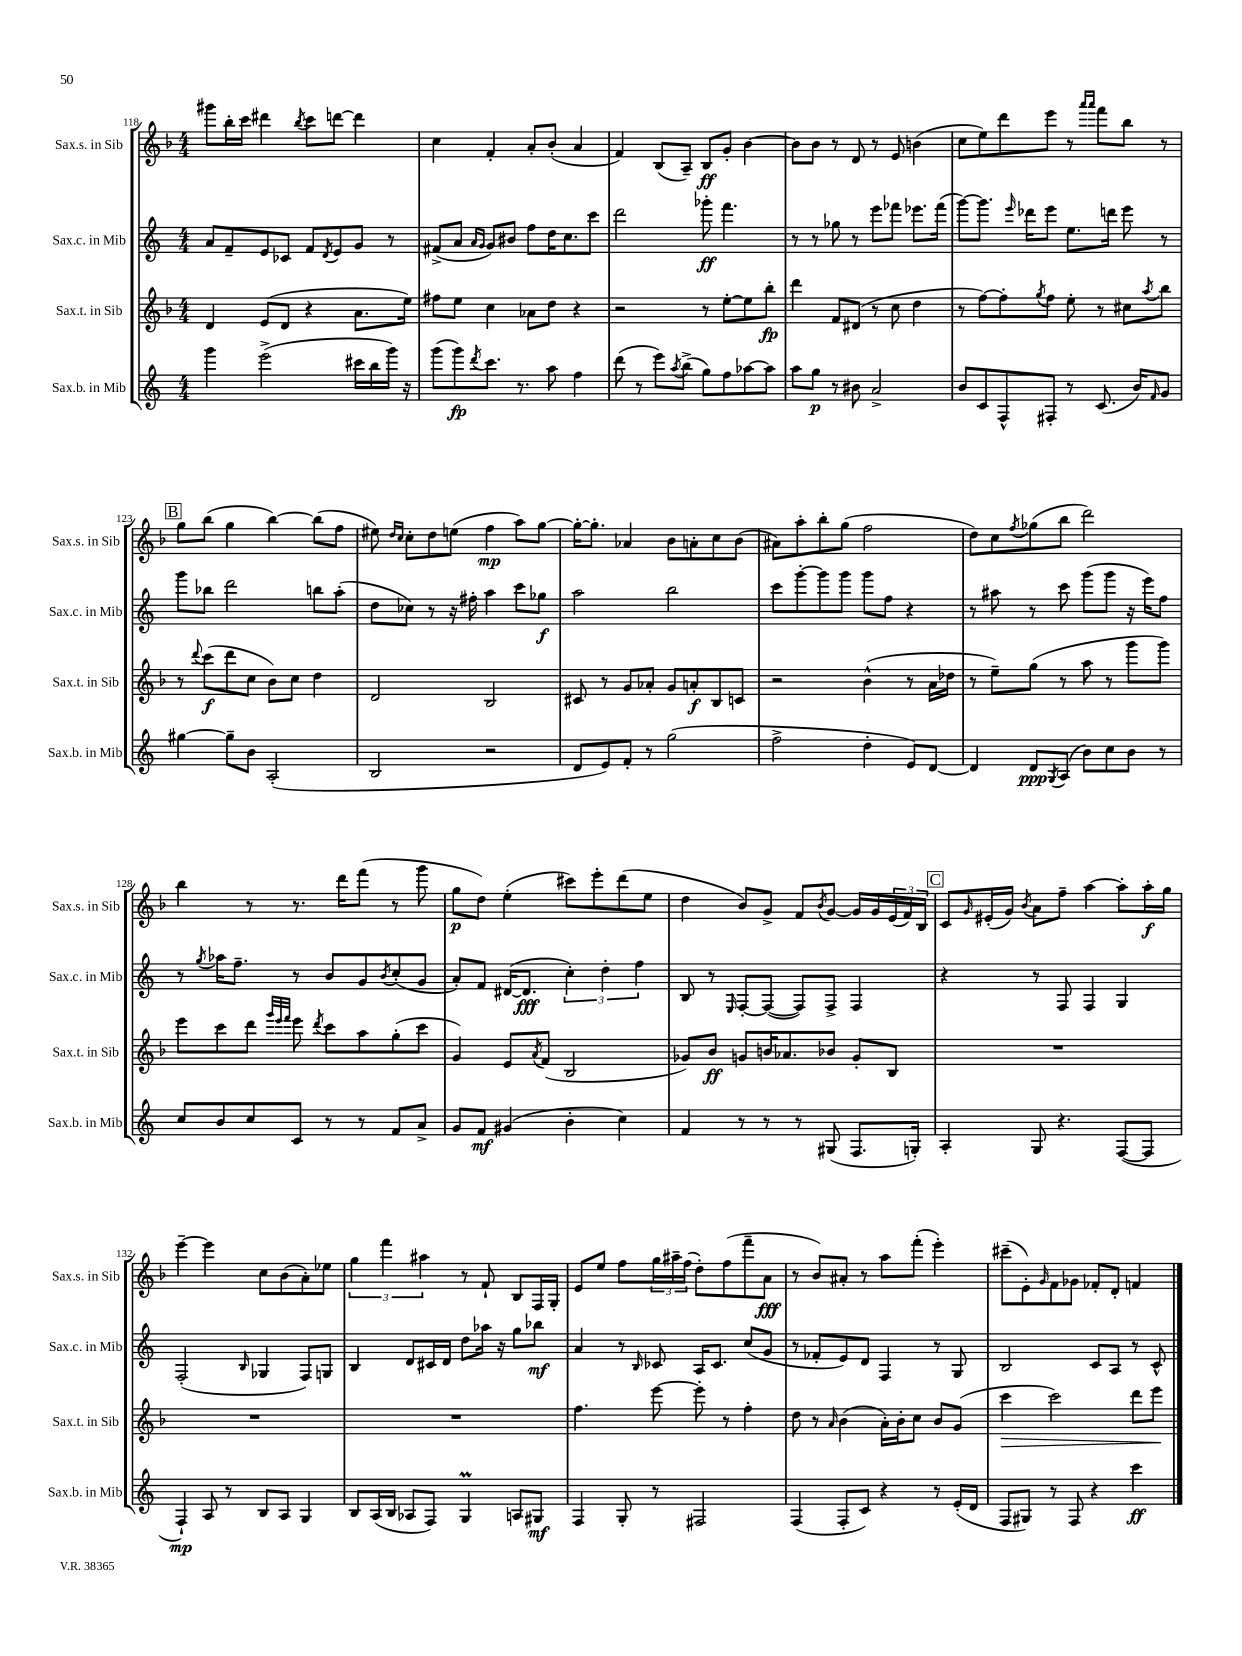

**kern	**kern	**kern	**kern
*staff4	*staff3	*staff2	*staff1
*clefG2	*clefG2	*clefG2	*clefG2
*k[]	*k[b-]	*k[]	*k[b-]
*M4/4	*M4/4	*M4/4	*M4/4
4ggg\	4d/	8a/L	8ggg#\L
.	.	8f~/	16bb-'\L
.	.	.	16ccc\JJ
(2eee^\	(8e/L	8e/	4ddd#\
.	8d/J	8c-/J	.
.	.	.	8qbb-/
.	4r	8f/L	8ccc\L
.	.	8qd/	.
.	.	8e/	[8ddd\J
16ccc#\LL	8.a\L	8g/J	4ddd\]
16bb\	.	.	.
16ggg\JJ)	.	8r	.
16r	16ee\Jk)	.	.
=	=	=	=
(8ggg\L	8ff#\L	(8f#^/L	4cc\
8ggg\)	8ee\J	8a/J	.
.	.	16qqa/LL	.
8qddd/	.	16qqg/JJ	.
8.ccc\J	4cc\	8g/L)	4f'/
.	.	8b#/J	.
8.r	.	.	.
.	8a-\L	8ff\L	8a'/L
8aa\	8dd\J	16dd\K	(8b-'/J
.	.	8.cc\	.
4ff\	4r	.	4a/
.	.	8ccc\J	.
=	=	=	=
(8ddd\	2r	2ddd\	4f/)
8r	.	.	.
8eee\L)	.	.	(8B-/L
8qaa/	.	.	.
(8bb^\J	.	.	8A~/J)
8gg\L)	8r	8ggg-'\	8B-/L
8ff\	[8ee'\L	4.fff\	8g'/J
[8aa-\	8ee\]	.	[4b-\
8aa-\]J	8bb-'\J	.	.
=	=	=	=
8aa\L	4ddd\	8r	8b-\]L
8gg\J	.	8r	8b-\J
8r	8f/L	8gg-\	8r
8b#\	(8d#/J	8r	8d/
2a^/	8r	8eee\L	8r
.	8cc\	8fff-\J	8e/
.	4dd\	8.eee-\L	(4b\
.	.	(16fff-\Jk	.
=	=	=	=
8b/L	8r	[8ggg\L)	8cc\L
8c/	[8ff\L)	8.ggg\]J	8ee\)
8F^^/	8ff'\]	.	8ddd\
.	.	16qqeee/	.
.	.	16ddd-\LK	.
.	8qgg/	.	.
8F#'/J	8ff\J	8eee\J	8eee\J
8r	8ee'\	8.ee\L	8r
.	.	.	16qqaaa/LL
.	.	.	16qqaaa/JJ
(8.c/	8r	.	8fff\L
.	.	16ddd\Jk	.
.	8cc#\L	8eee\	8bb-\J
16b/LK)	.	.	.
16qqf/	8qaa/	.	.
8g/J	8bb-\J	8r	8r
=	=	=	=
[4gg#\	8r	8ggg\L	8gg\L
.	8qqddd/	.	.
.	(8ccc\L	8bb-\J	(8bb-\J
8gg#~\]L	8ddd\	2ddd\	4gg\
8b\J	8cc\J	.	.
(2A'/	8b-\L)	.	[4bb-\)
.	8cc\J	.	.
.	4dd\	8bb\L	(8bb-\]L
.	.	(8aa'\J	8ff\J
=	=	=	=
2B/	2d/	8dd\L	8ee#\)
.	.	.	16qqdd/LL
.	.	.	16qqcc/JJ
.	.	8cc-\J)	8cc'\L
.	.	8r	8dd\
.	.	16r	(8ee\J
.	.	16ff#'\	.
2r	2B-/	4aa\	4ff\
.	.	8ccc\L	8aa\L)
.	.	8gg-\J	[8gg\J
=	=	=	=
8d/L	8c#/	2aa\	16gg'\_LK
.	.	.	8.gg'\]J
8e/)	8r	.	.
8f'/J	8g/L	.	4a-/
8r	8a-'/J	.	.
(2gg\	8g/L	2bb\	8b-\L
.	8a'/	.	8a'\
.	8B-/	.	8cc\
.	8c/J	.	(8b-\J
=	=	=	=
2ff^\	2r	8ccc\L	8a#\L)
.	.	[8ggg'\	8aa'\
.	.	8ggg\]	8bb-'\
.	.	8ggg\J	(8gg\J
4dd'\	(4b-^^\	8ggg\L	2ff\
.	.	8ff\J	.
8e/L)	8r	4r	.
[8d/J	16a\LL	.	.
.	16dd-\JJ	.	.
=	=	=	=
4d/]	8r	8r	8dd\L)
.	8ee~\L)	8aa#\	8cc\
.	.	.	8qff/
8d/L	(8gg\J	8r	(8gg-\
8qG/	.	.	.
(8A/J	8r	8ccc\	8bb-\J
8b\L)	8aa\	(8ggg\L	2ddd\)
8cc\	8r	8ggg\J	.
8b\J	8ggg\L	16r	.
.	.	16eee\LK)	.
8r	8ggg\J)	8ff\J	.
=	=	=	=
8cc/L	8eee\L	8r	4bb-\
.	.	8qgg/	.
8b/	8ccc\	16aa-\LK	.
.	.	8.ff~\J	.
8cc/	8ddd\J	.	8r
.	32qqggg/LLL	.	.
.	32qqeee/	.	.
.	32qqfff/JJJ	.	.
8c/J	8eee\	8r	8.r
.	8qddd/	.	.
8r	8ccc\L	8b/L	.
.	.	.	16ddd\LK
8r	8aa\	8g/	(8fff\J
.	.	8qb/	.
8f/L	(8gg'\	(8cc'/	8r
8a^/J	8ccc\J	8g/J	8ggg\
=	=	=	=
8g/L	4g/)	8a'/L)	8gg\L
8f/J	.	8f/J	8dd\J)
(4g#/	8e/L	([16d#/LK	(4ee'\
.	.	8.d#/]J	.
.	8qa/	.	.
.	(8f/J	.	.
4b'\	2B-/	6cc'\)	8ccc#\L)
.	.	.	8eee'\
.	.	6dd'\	.
4cc\)	.	.	(8ddd\
.	.	6ff\	.
.	.	.	8ee\J
=	=	=	=
4f/	8g-/L)	8B/	4dd\
.	8b-/J	8r	.
.	.	16qqE/	.
8r	8g/L	[8F'/L	8b-/L)
8r	16b/K	(8F/_J	8g^/J
.	8.a-/	.	.
8r	.	8F/]L)	8f/L
.	.	.	8qb-/
(8G#/	8b-/J	8F^/J	[8g/J
8.F/L	8g'/L	4F/	16g/]LL
.	.	.	16g/
.	8B-/J	.	(24e/
.	.	.	24f/)
16G'/Jk)	.	.	.
.	.	.	24B-/JJ
=	=	=	=
4A'/	1r	4r	8c/L
.	.	.	16qqg/
.	.	.	(16e#'/L
.	.	.	16g/JJ)
.	.	.	8qb-/
8G/	.	8r	8a\L
4.r	.	8F/	8ff~\J
.	.	4F/	[4aa\
([8F/L	.	4G/	8aa'\]L
8F/]J	.	.	16aa'\L
.	.	.	16gg\JJ
=	=	=	=
4F`/)	1r	(2F'/	[4eee~\
8A/	.	.	4eee\]
8r	.	.	.
.	.	16qqB/	.
8B/L	.	4G-/	8cc\L
8A/J	.	.	(8b-\
4G/	.	8F/L)	8a'\)
.	.	8G/J	8ee-\J
=	=	=	=
8B/L	1r	4B/	6gg\
(16A/L	.	.	.
.	.	.	6fff\
16B/JJ	.	.	.
8A-/L	.	8d/L	.
.	.	.	6aa#\
8F/J)	.	16c#/L	.
.	.	16d/JJ	.
4G/	.	8dd\L	8r
.	.	16aa-\Jk	8f`/
.	.	16r	.
8A/L	.	8gg\L	8B-/L
8G#/J	.	8bb-\J	16F/L
.	.	.	16G'/JJ
=	=	=	=
4F/	4.ff\	4a/	8e/L
.	.	.	8ee/J
8G'/	.	8r	8ff\L
.	.	16qqB/	.
8r	[8eee\	8c-/	24gg\L
.	.	.	24aa#~\
.	.	.	(24ff\JJ
2F#/	8eee'\]	16A/LK	8dd'\L)
.	.	8.c-/J	.
.	8r	.	(8ff\
.	4ff'\	(8cc/L	8fff~\
.	.	8g/J	8a\J
=	=	=	=
(4F/	8dd\	8r	8r
.	8r	8f-'/L	8b-/L)
.	16qqa/	.	.
8F'/L	(4b-\	8e/)	8a#'/J
8c/J)	.	8d/J	8r
4r	16a'\LL)	4F/	8aa\L
.	16b-'\J	.	.
.	8cc\J	.	(8fff'\J
8r	8b-/L	8r	4eee'\)
(16e'/LL	(8g/J	8G/	.
16d/JJ	.	.	.
=	=	=	=
8F/L	4ccc\	2B/	(8ccc#~\L
8G#/J)	.	.	8e'\)
.	.	.	16qqg/
8r	2ccc\)	.	8f\
8F/	.	.	8g-\J
4r	.	8c/L	8f-'/L
.	.	8A/J	8d'/J
4ccc\	8ddd\L	8r	4f/
.	8eee\J	8c^^/	.
==	==	==	==
*-	*-	*-	*-
